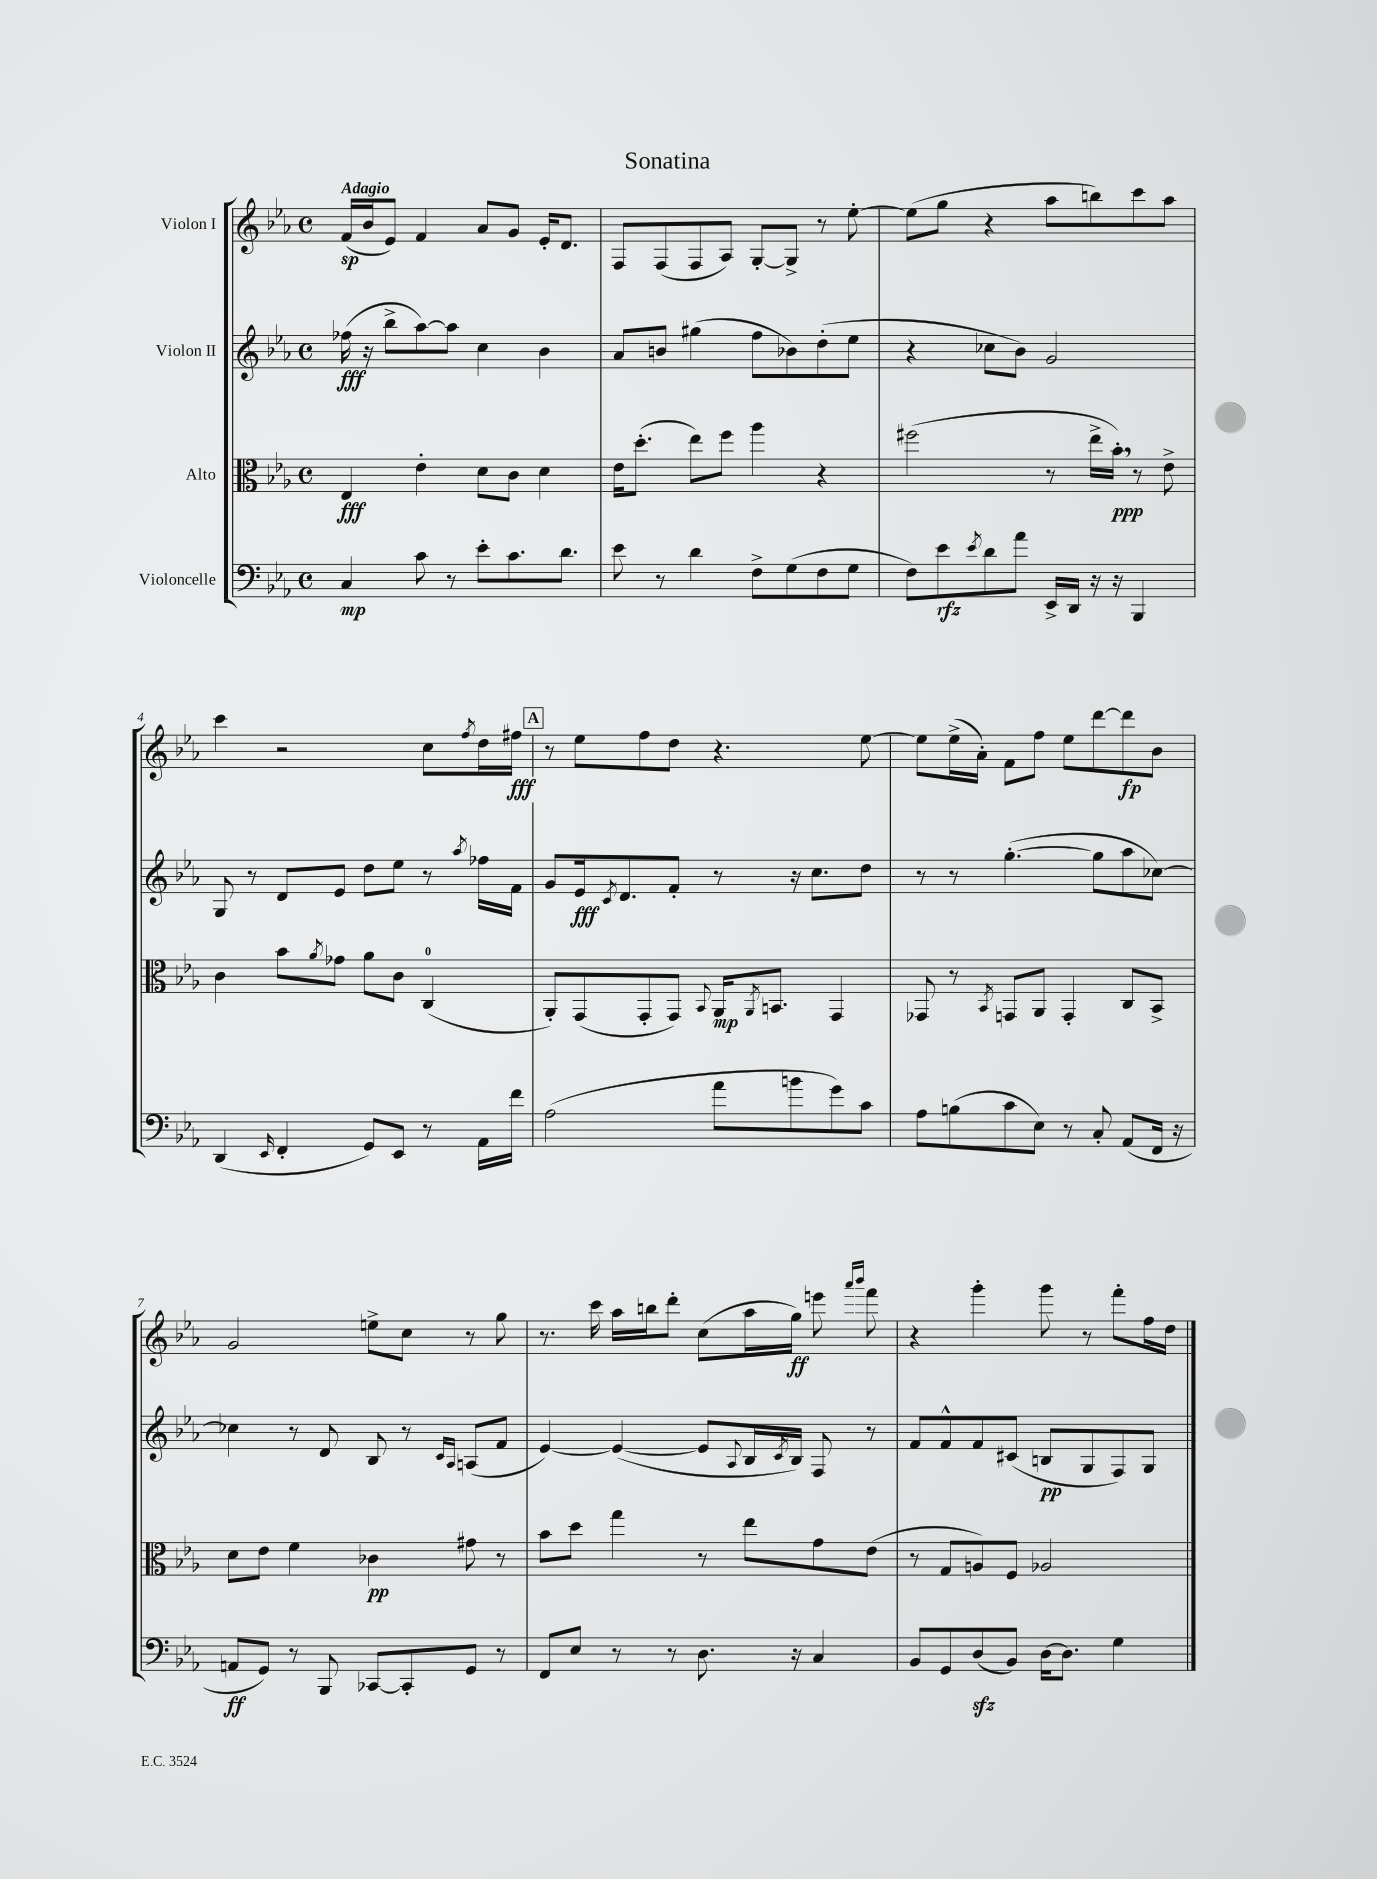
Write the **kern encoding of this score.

**kern	**dynam	**kern	**dynam	**kern	**dynam	**kern	**dynam
*part4	*part4	*part3	*part3	*part2	*part2	*part1	*part1
*staff4	*staff4	*staff3	*staff3	*staff2	*staff2	*staff1	*staff1
*I"Violoncelle	*	*I"Alto	*	*I"Violon II	*	*I"Violon I	*
*clefF4	*	*clefC3	*	*clefG2	*	*clefG2	*
*k[b-e-a-]	*	*k[b-e-a-]	*	*k[b-e-a-]	*	*k[b-e-a-]	*
*M4/4	*	*M4/4	*	*M4/4	*	*M4/4	*
*met(c)	*	*met(c)	*	*met(c)	*	*met(c)	*
=1	=1	=1	=1	=1	=1	=1	=1
!	!	!	!	!	!	!LO:TX:a:B:t=Adagio	!
4C/	mp	4E-/	fff	(16ff-X\	fff	(16f/LL	sp
.	.	.	.	16r	.	16b-/J	.
.	.	.	.	8bb-^\L	.	8e-/J)	.
8c\	.	4e-'\	.	[8aa-\)	.	4f/	.
8r	.	.	.	8aa-\J]	.	.	.
8e-'\L	.	8d\L	.	4cc\	.	8a-/L	.
8.c\	.	8c\J	.	.	.	8g/J	.
.	.	4d\	.	4b-\	.	16e-'/KL	.
8.d\J	.	.	.	.	.	8.d/J	.
=2	=2	=2	=2	=2	=2	=2	=2
8e-\	.	16e-\KL	.	8a-/L	.	8F/L	.
.	.	(8.dd'\J	.	.	.	.	.
8r	.	.	.	8bn/J	.	(8F/	.
4d\	.	8ee-\L)	.	(4gg#X\	.	8F/	.
.	.	8ff\J	.	.	.	8A-/J)	.
8F^\L	.	4aa-\	.	8ff\L	.	[8G'/L	.
(8G\	.	.	.	8b-X\)	.	8G^/J]	.
8F\	.	4r	.	(8dd'\	.	8r	.
8G\J	.	.	.	8ee-\J	.	[8ee-'\	.
=3	=3	=3	=3	=3	=3	=3	=3
8F\L)	.	(2ff#X\	.	4r	.	(8ee-\L]	.
8e-\	rfz	.	.	.	.	8gg\J	.
8qe-/	.	.	.	.	.	.	.
8d\	.	.	.	8cc-X\L	.	4r	.
8a-\J	.	.	.	8b-\J)	.	.	.
16EE-^/LL	.	8r	.	2g/	.	8aa-\L	.
16DD/JJ	.	.	.	.	.	.	.
16r	.	16ee-^\LL	.	.	.	8bbn\)	.
16r	.	16b-',\JJ)	ppp	.	.	.	.
4BBB-/	.	8r	.	.	.	8ccc\	.
.	.	8e-^\	.	.	.	8aa-\J	.
!!LO:LB:g=z
=4	=4	=4	=4	=4	=4	=4	=4
(4DD/	.	4c\	.	8G/	.	4ccc\	.
.	.	.	.	8r	.	.	.
16qqEE-/	.	.	.	.	.	.	.
4FF'/	.	8b-\L	.	8d/L	.	2r	.
.	.	8qa-/	.	.	.	.	.
.	.	8g-X\J	.	8e-/J	.	.	.
8GG/L)	.	8a-\L	.	8dd\L	.	.	.
8EE-/J	.	8c\J	.	8ee-\J	.	.	.
8r	.	(4C/	.	8r	.	8cc\L	.
.	.	.	.	8qaa-/	.	8qff/	.
16AA-\LL	.	.	.	16ff-X\LL	.	16dd\L	.
16f\JJ	.	.	.	16f\JJ	.	16ff#X\JJ	fff
!!LO:REH:place=s1:t=A
=5	=5	=5	=5	=5	=5	=5	=5
(2A-\	.	8AA-'/L)	.	8g/L	.	8r	.
.	.	(8GG/	.	16e-/k	fff	8ee-\L	.
.	.	.	.	8qc/	.	.	.
.	.	.	.	8.d/	.	.	.
.	.	8GG'/	.	.	.	8ff\	.
.	.	8GG/J)	.	8f'/J	.	8dd\J	.
.	.	8qqBB-/	.	.	.	.	.
8a-\L	.	16AA-/KL	mp	8r	.	4.r	.
.	.	8qAA-/	.	.	.	.	.
.	.	8.BBn/J	.	.	.	.	.
8bn\	.	.	.	16r	.	.	.
.	.	.	.	8.cc\L	.	.	.
8g\)	.	4GG/	.	.	.	.	.
8c\J	.	.	.	8dd\J	.	[8ee-\	.
=6	=6	=6	=6	=6	=6	=6	=6
8A-\L	.	8GG-X/	.	8r	.	8ee-\L]	.
(8Bn\	.	8r	.	8r	.	(16ee-^\L	.
.	.	.	.	.	.	16a-'\JJ)	.
.	.	8qBB-/	.	.	.	.	.
8c\	.	8GGn/L	.	([4.gg'\	.	8f\L	.
8E-\J)	.	8AA-/J	.	.	.	8ff\J	.
8r	.	4GG'/	.	.	.	8ee-\L	.
8C'/	.	.	.	8gg\L]	.	[8ddd\	.
(8AA-/L	.	8C/L	.	8aa-\	.	8ddd\]	fp
16FF/Jk	.	8BB-^/J	.	[8cc-X\J)	.	8b-\J	.
16r	.	.	.	.	.	.	.
!!LO:LB:g=z
=7	=7	=7	=7	=7	=7	=7	=7
8AAn/L	ff	8d\L	.	4cc-X\]	.	2g/	.
8GG/J)	.	8e-\J	.	.	.	.	.
8r	.	4f\	.	8r	.	.	.
8BBB-/	.	.	.	8d/	.	.	.
[8CC-X/L	.	4c-X\	pp	8B-/	.	8een^\L	.
8CC-'/]	.	.	.	8r	.	8cc\J	.
.	.	.	.	16qqc/LL	.	.	.
.	.	.	.	16qqA-/JJ	.	.	.
8GG/J	.	8g#X\	.	(8An/L	.	8r	.
8r	.	8r	.	8f/J	.	8gg\	.
=8	=8	=8	=8	=8	=8	=8	=8
8FF/L	.	8b-\L	.	[4e-/)	.	8.r	.
8E-/J	.	8dd\J	.	.	.	.	.
.	.	.	.	.	.	16ccc\	.
8r	.	4gg\	.	(4e-/_	.	16aa-\LL	.
.	.	.	.	.	.	16bbn\J	.
8r	.	.	.	.	.	8ddd'\J	.
8.D\	.	8r	.	8e-/L]	.	(8cc\L	.
.	.	.	.	8qqA-/	.	.	.
.	.	8ee-\L	.	16B-/L	.	16aa-\L	.
.	.	.	.	8qc/	.	.	.
16r	.	.	.	16B-/JJ)	.	16gg\JJ)	ff
4C/	.	8g\	.	8F/	.	8eeen\	.
.	.	.	.	.	.	16qqaaa-/LL	.
.	.	.	.	.	.	16qqbbb-/JJ	.
.	.	(8e-\J	.	8r	.	8fff\	.
=9	=9	=9	=9	=9	=9	=9	=9
8BB-/L	.	8r	.	8f/L	.	4r	.
8GG/	.	8G/L	.	8f^^/	.	.	.
(8Dzz/	.	8An/)	.	8f/	.	4ggg'\	.
8BB-/J)	.	8F/J	.	(8c#X/J	.	.	.
[16D\KL	.	2A-X/	.	8Bn/L	pp	8ggg\	.
8.D\J]	.	.	.	.	.	.	.
.	.	.	.	8G/	.	8r	.
4G\	.	.	.	8F/)	.	8fff'\L	.
.	.	.	.	8G/J	.	16ff\L	.
.	.	.	.	.	.	16dd\JJ	.
==	==	==	==	==	==	==	==
*-	*-	*-	*-	*-	*-	*-	*-
